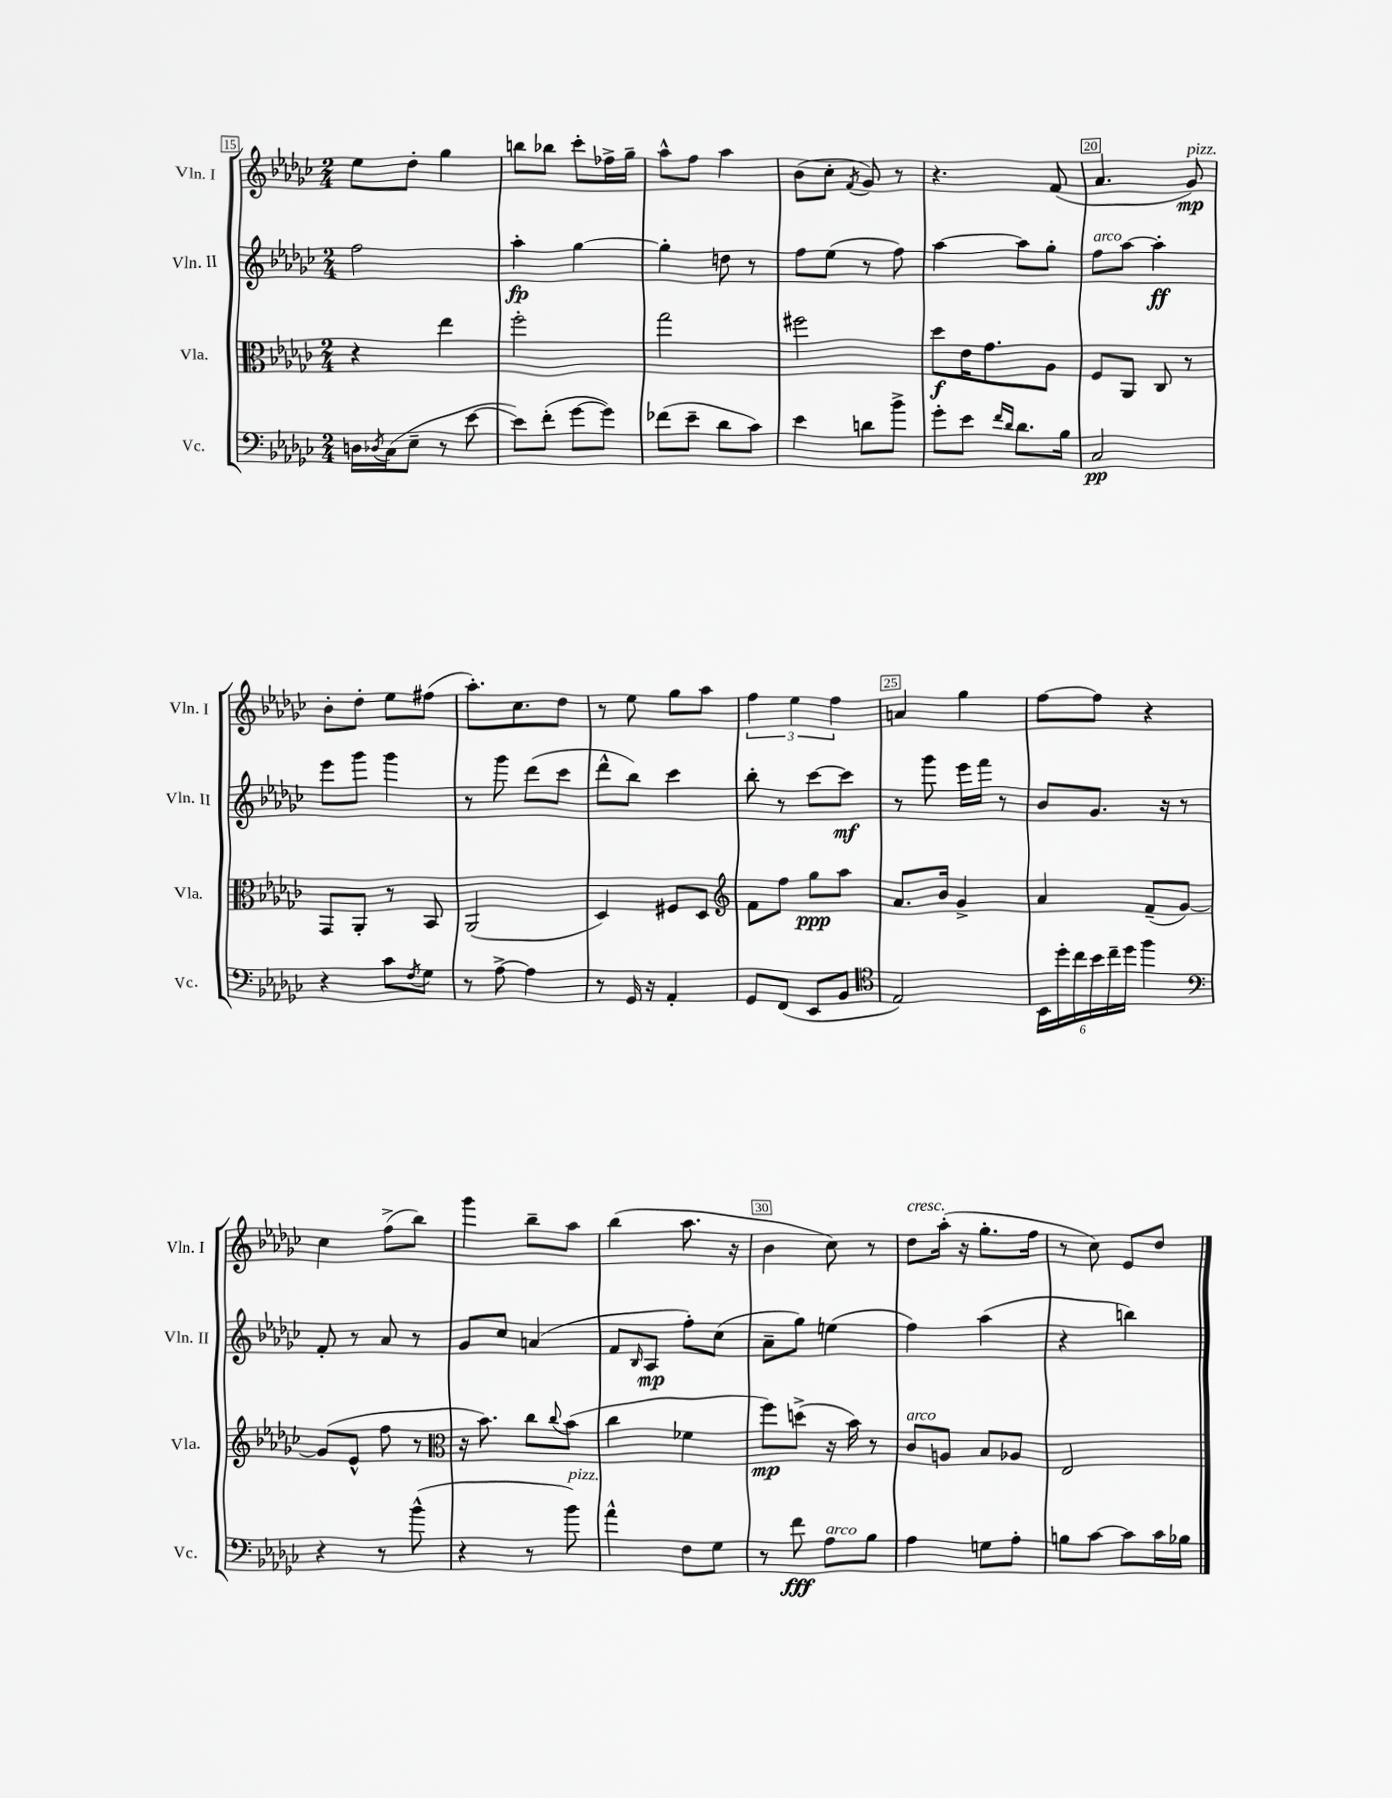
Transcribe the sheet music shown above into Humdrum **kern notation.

**kern	**dynam	**kern	**dynam	**kern	**dynam	**kern	**dynam
*part4	*part4	*part3	*part3	*part2	*part2	*part1	*part1
*staff4	*staff4	*staff3	*staff3	*staff2	*staff2	*staff1	*staff1
*I"Vc.	*	*I"Vla.	*	*I"Vln. II	*	*I"Vln. I	*
*I'Vc.	*	*I'Vla.	*	*I'Vln. II	*	*I'Vln. I	*
*clefF4	*	*clefC3	*	*clefG2	*	*clefG2	*
*k[b-e-a-d-g-c-]	*	*k[b-e-a-d-g-c-]	*	*k[b-e-a-d-g-c-]	*	*k[b-e-a-d-g-c-]	*
*M2/4	*	*M2/4	*	*M2/4	*	*M2/4	*
=15	=15	=15	=15	=15	=15	=15	=15
16Dn\LL	.	4r	.	2ff\	.	8ee-\L	.
8qD-X/	.	.	.	.	.	.	.
(16C-\J	.	.	.	.	.	.	.
8E-~\J	.	.	.	.	.	8dd-'\J	.
8r	.	4ee-\	.	.	.	4gg-\	.
[8e-\	.	.	.	.	.	.	.
=16	=16	=16	=16	=16	=16	=16	=16
8e-\L])	.	2ff'\	.	4aa-'\	fp	8bbn\L	.
(8f'\J	.	.	.	.	.	8bb-X\J	.
[8g-\L	.	.	.	[4gg-\	.	8ccc-'\L	.
8g-\J])	.	.	.	.	.	16ff-X^\L	.
.	.	.	.	.	.	16gg-~\JJ	.
=17	=17	=17	=17	=17	=17	=17	=17
(8f-X\L	.	2gg-\	.	4gg-'\]	.	8aa-^^\L	.
8e-~\J	.	.	.	.	.	8ff\J	.
8d-\L	.	.	.	8ddn\	.	4aa-\	.
8c-\J)	.	.	.	8r	.	.	.
=18	=18	=18	=18	=18	=18	=18	=18
4e-\	.	2ff#X\	.	8ff\L	.	(8b-\L	.
.	.	.	.	(8ee-\J	.	8cc-'\J	.
.	.	.	.	.	.	8qf/	.
8dn\L	.	.	.	8r	.	8g-/)	.
8b-^\J	.	.	.	8ff\)	.	8r	.
=19	=19	=19	=19	=19	=19	=19	=19
8g-'\L	.	8dd-\L	f	[4aa-\	.	4.r	.
8e-\J	.	16e-\K	.	.	.	.	.
.	.	8.g-\	.	.	.	.	.
16qqf/LL	.	.	.	.	.	.	.
16qqd-/JJ	.	.	.	.	.	.	.
8.d-\L	.	.	.	8aa-\L]	.	.	.
.	.	8A-\J	.	8gg-'\J	.	(8f/	.
16B-\Jk	.	.	.	.	.	.	.
=20	=20	=20	=20	=20	=20	=20	=20
!	!	!	!	!LO:TX:a:i:t=arco	!	!	!
2C-/	pp	8F/L	.	8ff\L	.	4.a-/	.
.	.	8AA-/J	.	[8aa-\J	.	.	.
.	.	8C-/	.	4aa-'\]	ff	.	.
!	!	!	!	!	!	!LO:TX:a:i:t=pizz.	!
.	.	8r	.	.	.	8g-/)	mp
!!LO:LB:g=z
=21	=21	=21	=21	=21	=21	=21	=21
4r	.	8GG-/L	.	8eee-\L	.	8b-'\L	.
.	.	8AA-'/J	.	8ggg-\J	.	8dd-'\J	.
8c-\L	.	8r	.	4ggg-\	.	8ee-\L	.
8qF/	.	.	.	.	.	.	.
8G-\J	.	8BB-/	.	.	.	(8ff#X\J	.
=22	=22	=22	=22	=22	=22	=22	=22
8r	.	(2AA-/	.	8r	.	8.aa-'\L)	.
[8A-^\	.	.	.	8ggg-\	.	.	.
.	.	.	.	.	.	8.cc-\	.
4A-\]	.	.	.	(8ddd-\L	.	.	.
.	.	.	.	8ccc-\J	.	8dd-\J	.
=23	=23	=23	=23	=23	=23	=23	=23
8r	.	4D-/)	.	8ddd-^^\L	.	8r	.
16GG-/	.	.	.	8bb-\J)	.	8ee-\	.
16r	.	.	.	.	.	.	.
4AA-'/	.	8F#X/L	.	4ccc-\	.	8gg-\L	.
.	.	8D-/J	.	.	.	8aa-\J	.
=24	=24	=24	=24	=24	=24	=24	=24
*	*	*clefG2	*	*	*	*	*
8GG-/L	.	8f\L	.	8bb-'\	.	6ff\	.
(8FF/J	.	8ff\J	.	8r	.	.	.
.	.	.	.	.	.	6ee-\	.
8EE-/L	.	8gg-\L	ppp	[8ccc-\L	.	.	.
.	.	.	.	.	.	6ff\	.
8BB-/J	.	8aa-\J	.	8ccc-\J]	mf	.	.
=25	=25	=25	=25	=25	=25	=25	=25
*clefC4	*	*	*	*	*	*	*
2E-/)	.	8.a-/L	.	8r	.	4an/	.
.	.	.	.	8ggg-\	.	.	.
.	.	16b-/Jk	.	.	.	.	.
.	.	4g-^/	.	16eee-\LL	.	4gg-\	.
.	.	.	.	16fff\JJ	.	.	.
.	.	.	.	8r	.	.	.
=26	=26	=26	=26	=26	=26	=26	=26
24BB-\LL	.	4a-/	.	8b-/L	.	[8ff\L	.
24dd-'\	.	.	.	.	.	.	.
24cc-\	.	.	.	.	.	.	.
24b-\	.	.	.	8.g-/J	.	8ff\J]	.
24cc-~\	.	.	.	.	.	.	.
24dd-\JJ	.	.	.	.	.	.	.
4ff\	.	(8f~/L	.	.	.	4r	.
.	.	.	.	16r	.	.	.
.	.	[8g-/J)	.	8r	.	.	.
!!LO:LB:g=z
=27	=27	=27	=27	=27	=27	=27	=27
*clefF4	*	*	*	*	*	*	*
4r	.	(8g-/L]	.	8f'/	.	4cc-\	.
.	.	8e-^^/J	.	8r	.	.	.
8r	.	8ff\	.	8a-/	.	(8ff^\L	.
(8b-^^\	.	8r	.	8r	.	8bb-\J)	.
=28	=28	=28	=28	=28	=28	=28	=28
*	*	*clefC3	*	*	*	*	*
4r	.	16r	.	8g-/L	.	4ggg-\	.
.	.	8.b-\)	.	.	.	.	.
.	.	.	.	8cc-/J	.	.	.
8r	.	8cc-\L	.	(4an/	.	8bb-~\L	.
.	.	8qqcc-/	.	.	.	.	.
!LO:TX:a:i:t=pizz.	!	!	!	!	!	!	!
8b-\)	.	(8b-\J	.	.	.	8aa-\J	.
=29	=29	=29	=29	=29	=29	=29	=29
4a-^^\	.	4cc-\	.	8f/L	.	(4bb-\	.
.	.	.	.	16qqB-/	.	.	.
.	.	.	.	8A-/J	mp	.	.
8F\L	.	4f-X\	.	8ff'\L)	.	8.aa-\	.
8G-\J	.	.	.	(8cc-\J	.	.	.
.	.	.	.	.	.	16r	.
=30	=30	=30	=30	=30	=30	=30	=30
8r	.	8ff\L)	mp	8a-~\L	.	4b-\	.
8f\	fff	(8ddn^\J	.	8gg-\J)	.	.	.
!LO:TX:a:i:t=arco	!	!	!	!	!	!	!
8A-\L	.	16r	.	(4een\	.	8cc-\)	.
.	.	16b-\)	.	.	.	.	.
8B-\J	.	8r	.	.	.	8r	.
=31	=31	=31	=31	=31	=31	=31	=31
!	!	!	!	!	!	!LO:TX:a:i:t=cresc.	!
!	!	!LO:TX:a:i:t=arco	!	!	!	!	!
4A-\	.	8c-/L	.	4ff\)	.	8dd-\L	.
.	.	8An/J	.	.	.	(16aa-'\Jk	.
.	.	.	.	.	.	16r	.
8Gn\L	.	8B-/L	.	(4aa-\	.	8.gg-'\L	.
8A-'\J	.	8A-X/J	.	.	.	.	.
.	.	.	.	.	.	16ff\Jk	.
=32	=32	=32	=32	=32	=32	=32	=32
8Bn\L	.	2E-/	.	4r	.	8r	.
[8c-\J	.	.	.	.	.	8cc-\)	.
8c-\L]	.	.	.	4bbn\)	.	8e-/L	.
16c-\L	.	.	.	.	.	8dd-/J	.
16B-X\JJ	.	.	.	.	.	.	.
==	==	==	==	==	==	==	==
*-	*-	*-	*-	*-	*-	*-	*-
